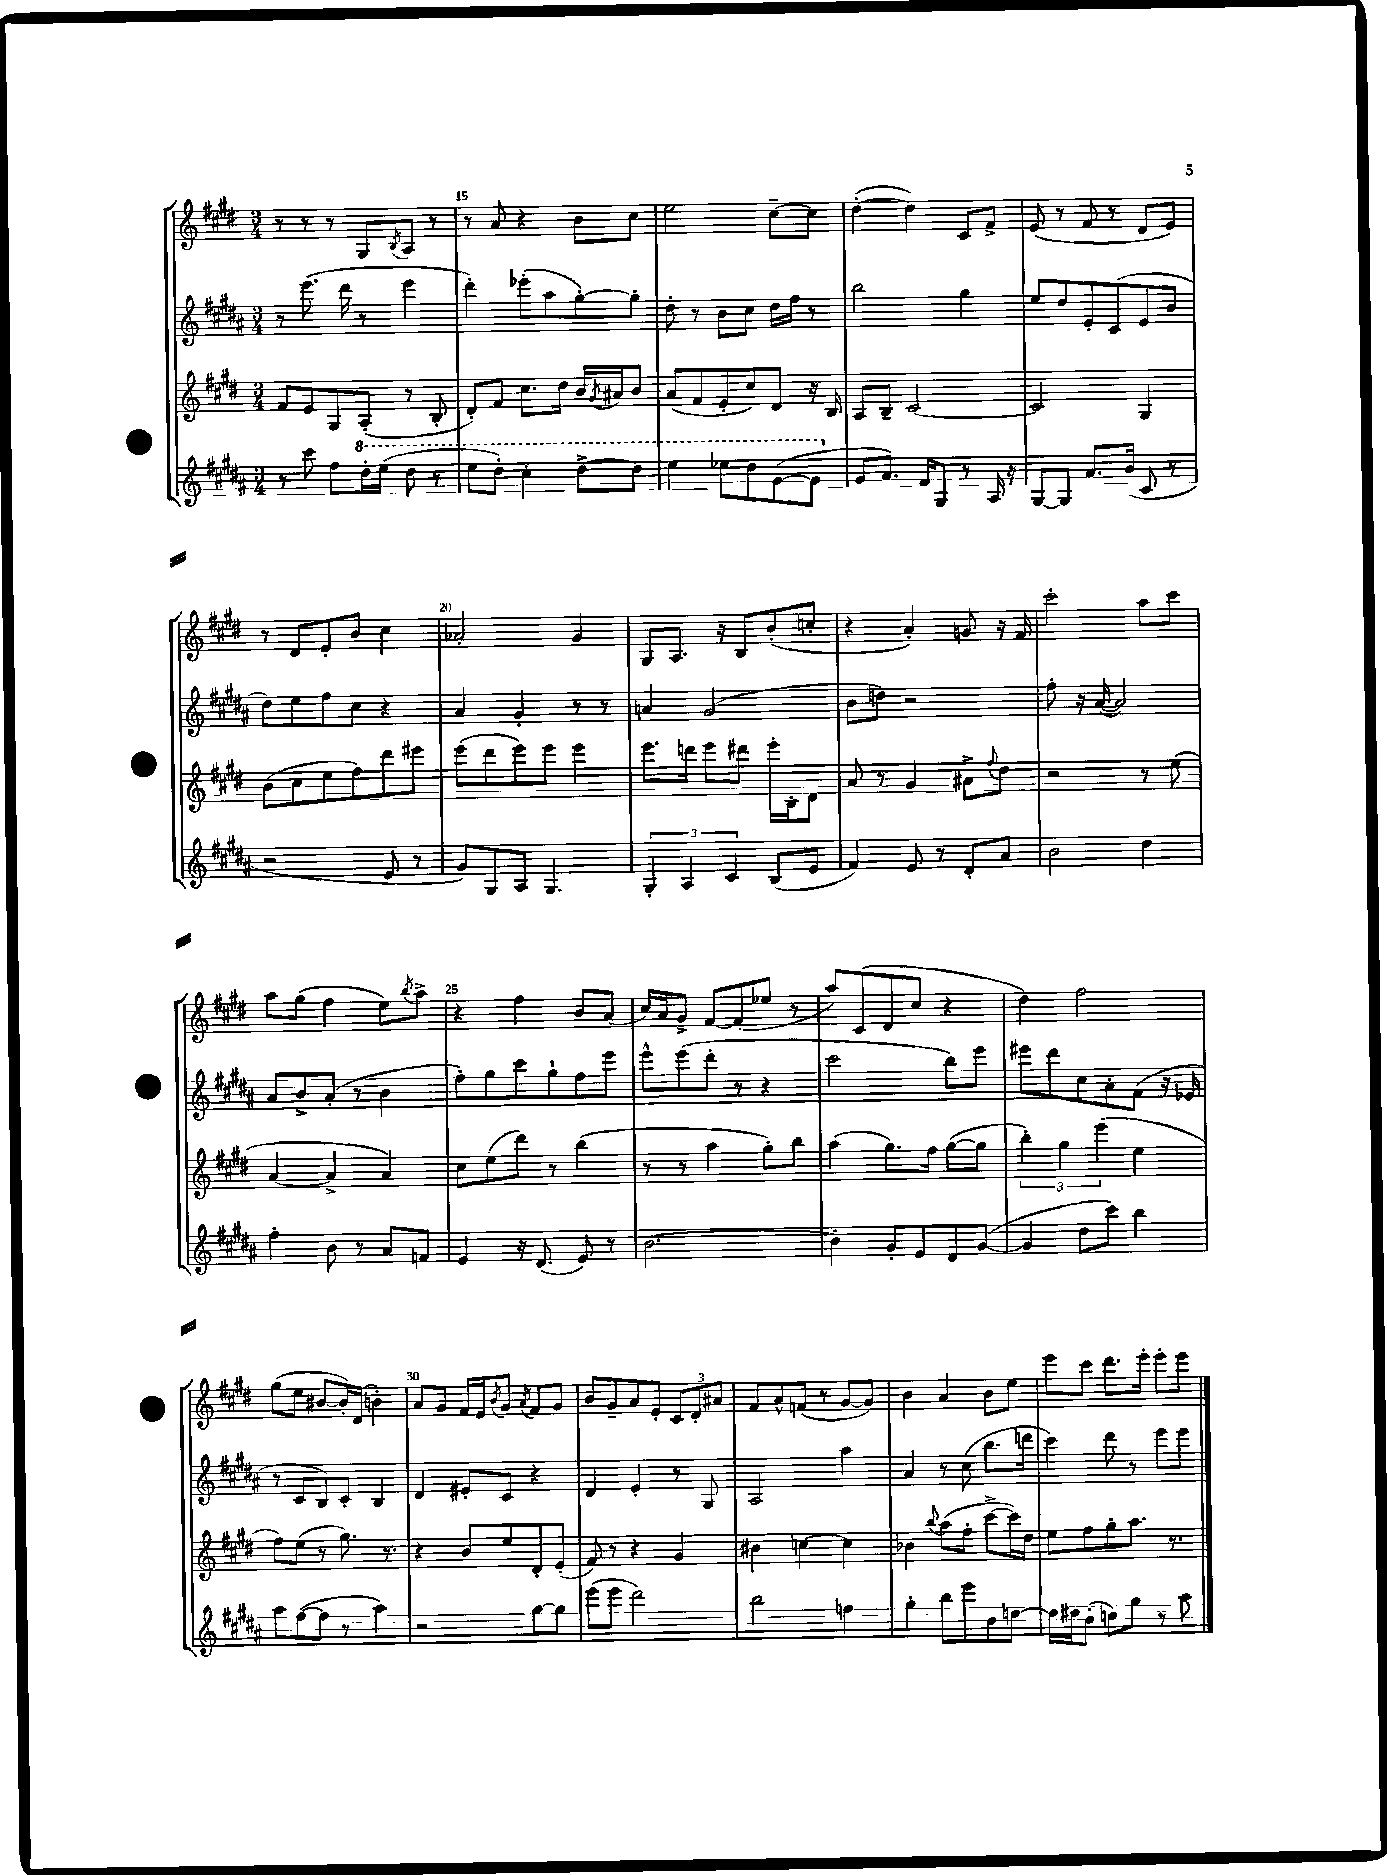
<<
\new StaffGroup <<
\new Staff = "s0" {
    \clef treble \key e \major \numericTimeSignature \time 3/4
    r8 r8 r8 gis8 \acciaccatura { b8 } a8 r8 |
    r8 a'8 r4 b'8 cis''8 |
    e''2 cis''8~-- cis''8 |
    dis''4~-.( dis''4) cis'8 fis'8-> |
    e'8( r8 fis'8 r8 dis'8 e'8) |
    r8 dis'8 e'8-. b'8 cis''4 |
    aes'2-. gis'4 |
    gis8 a8. r16 b8 b'8-.( c''8-. |
    r4 a'4-.) g'8 r16 fis'16 |
    cis'''2-. a''8 cis'''8 |
    a''8 gis''8( fis''4 e''8) \acciaccatura { b''8 } a''8-> |
    r4 fis''4 b'8 a'8( |
    cis''16) a'16 gis'8-> fis'8~ fis'8( ees''8 r8 |
    a''8) cis'8( dis'8 cis''8 r4 |
    dis''4) fis''2 |
    gis''8( e''8 bis'8~ bis'16-.) dis'16( b'4-.) |
    a'8 gis'8 fis'16 e'16 \acciaccatura { b'8 } gis'8 \acciaccatura { a'8 } fis'8 gis'8 |
    b'8 gis'8-- a'8 e'8-. \tuplet 3/2 { cis'8 dis'8-. ais'8 } |
    fis'8 a'8-^ f'8( r8 gis'8~ gis'8) |
    b'4 a'4 b'8 e''8 |
    e'''8 cis'''8 dis'''8. e'''16-. e'''8-. e'''8 \bar "|." |
}
\new Staff = "s1" {
    \clef treble \key b \major \numericTimeSignature \time 3/4
    r8 e'''8.( dis'''16 r8 e'''4 |
    dis'''4-.) ees'''8-.( ais''8 gis''8~-.) gis''8-. |
    dis''8-. r8 b'8 cis''8 dis''16 fis''16 r8 |
    b''2 gis''4 |
    e''8 dis''8 e'8-. cis'8( e'8 b'8 |
    dis''8) e''8 fis''8 cis''8 r4 |
    ais'4 gis'4-. r8 r8 |
    a'4 gis'2( |
    b'8 d''8) r2 |
    fis''8-. r16 ais'16~( ais'2) |
    ais'8 b'8-> ais'8-.( r8 b'4 |
    fis''8-.) gis''8 cis'''8 gis''8-! fis''8 e'''8 |
    e'''8-^ e'''8( dis'''8-. r8 r4 |
    cis'''2 b''8) e'''8 |
    eis'''8 dis'''8 cis''8 ais'8-. fis'8( r16 ees'16 |
    r8 cis'8 b8) cis'8-. b4 |
    dis'4 eis'8-. cis'8 r4 |
    dis'4 e'4-. r8 gis8 |
    ais2 ais''4 |
    ais'4 r8 cis''8( b''8. d'''16 |
    cis'''4) dis'''8 r8 e'''8 e'''8 \bar "|." |
}
\new Staff = "s2" {
    \clef treble \key e \major \numericTimeSignature \time 3/4
    fis'8 e'8 gis8 a8-.( r8 b8-. |
    dis'8-.) fis'8 cis''8. dis''16 b'16 \acciaccatura { gis'8 } ais'16 b'8 |
    a'8( fis'8 e'8-. cis''8) dis'8 r16 b16 |
    a8 b8-- cis'2~ |
    cis'2 gis4 |
    b'8( cis''8 e''8 fis''8) dis'''8 eis'''8 |
    e'''8( dis'''8 e'''8) e'''8 e'''4 |
    e'''8. d'''16 e'''8 dis'''8 e'''16-. b16-. dis'8 |
    a'8 r8 gis'4 ais'8-> \appoggiatura { fis''8 } dis''8 |
    r2 r8 e''8( |
    a'4~ a'4-> a'4) |
    cis''8 e''8( dis'''8) r8 b''4( |
    r8 r8 a''4 gis''8-.) b''8 |
    a''4( gis''8.) fis''16 gis''8~( gis''8 |
    \tuplet 3/2 { b''4-.) gis''4 e'''4( } e''4 |
    fis''8) e''8( r8 gis''8.) r8. |
    r4 b'8 e''8 dis'8-. e'8-.( |
    fis'8) r8 r4 gis'4 |
    bis'4 c''4~ c''4 |
    bes'4 \appoggiatura { b''8 } a''8( fis''8-. cis'''8~-> cis'''16) dis''16 |
    e''8 fis''8 gis''8-. a''8. r8. \bar "|." |
}
\new Staff = "s3" {
    \clef treble \key b \major \numericTimeSignature \time 3/4
    r8 cis'''8 fis''8 \ottava #1 dis'''16-. e'''16( dis'''8 r8 |
    e'''8 dis'''8-.) cis'''4-. dis'''8~-> dis'''8 |
    e'''4 ees'''8 dis'''8 gis''8~( gis''8 \ottava #0 |
    gis'8 ais'8.) fis'16 gis8 r8 ais16 r16 |
    gis8~ gis8 ais'8. b'16( cis'8 r8 |
    r2 e'8 r8 |
    gis'8) gis8 ais8 gis4. |
    \tuplet 3/2 { gis4-. ais4 cis'4 } b8( e'8 |
    fis'4) e'8 r8 dis'8-. ais'8 |
    b'2 dis''4 |
    fis''4-. b'8 r8 ais'8 f'8 |
    e'4 r16 dis'8.( e'8) r8 |
    b'2.~ |
    b'4-. gis'8-. e'8 dis'8 gis'8~( |
    gis'4 dis''8 cis'''8) b''4 |
    ais''8 fis''8~( fis''8 r8 ais''4) |
    r2 gis''8~ gis''8 |
    e'''8( e'''8 dis'''2) |
    b''2 f''4 |
    gis''4-. b''8 e'''8 b'8 d''8~ |
    d''16 dis''16 b'8-.( c''8) gis''8 r8 ais''8 \bar "|." |
}
>>
>>
\layout { \context { \Score currentBarNumber = #14 \override BarNumber.break-visibility = ##(#f #t #t) barNumberVisibility = #(every-nth-bar-number-visible 5) } }
